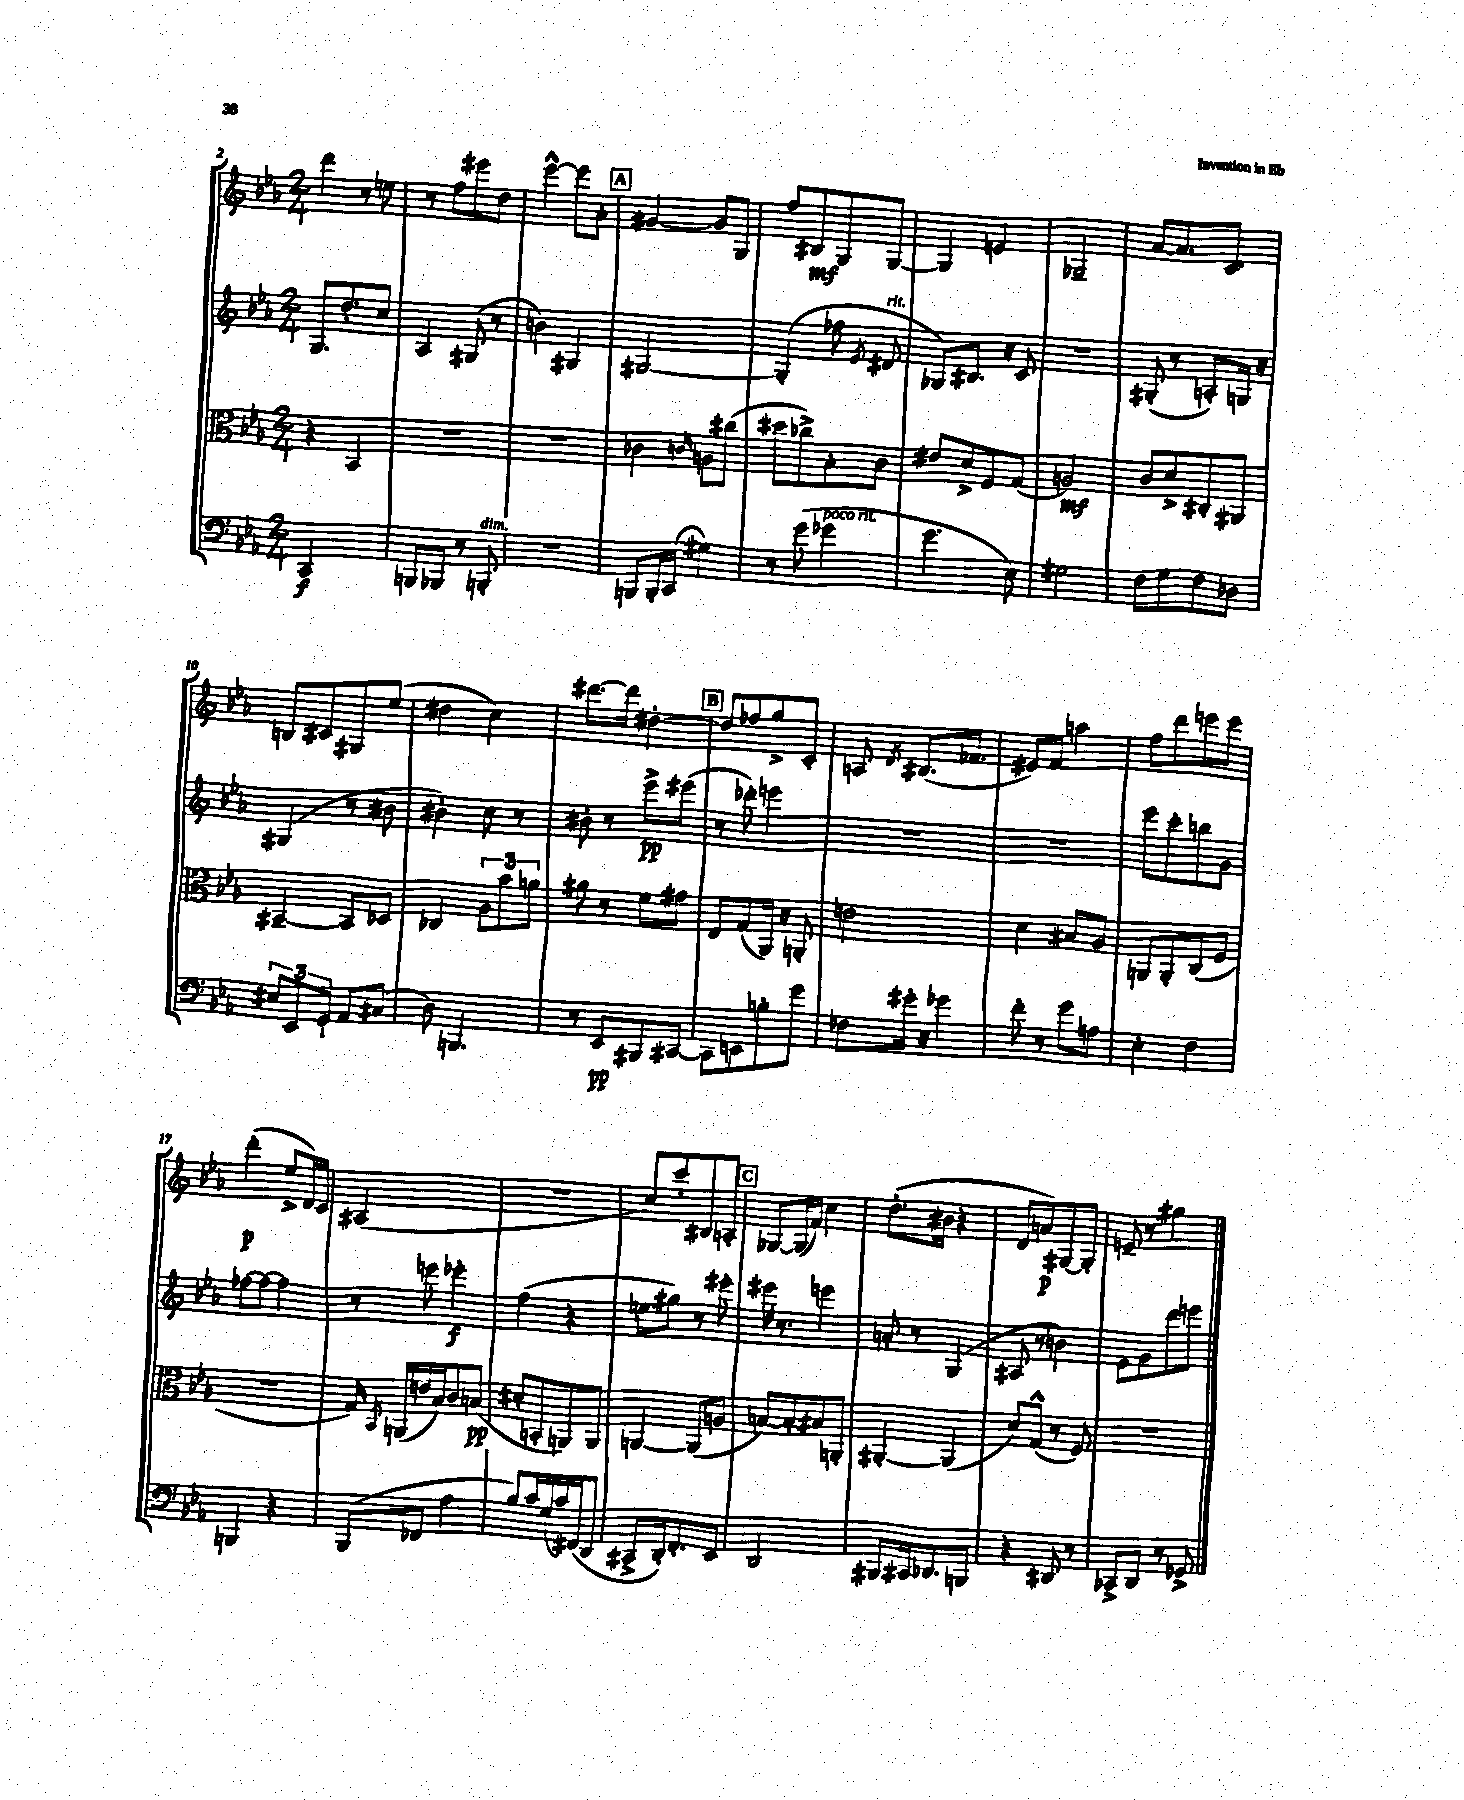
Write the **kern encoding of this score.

**kern	**kern	**kern	**kern
*staff4	*staff3	*staff2	*staff1
*clefF4	*clefC3	*clefG2	*clefG2
*k[b-e-a-]	*k[b-e-a-]	*k[b-e-a-]	*k[b-e-a-]
*M2/4	*M2/4	*M2/4	*M2/4
2CC	4r	8.G	4ddd
.	.	8.dd'	.
.	4BB-	.	8r
.	.	8cc	8ee
=	=	=	=
8BBB	2r	4A-	8r
8BBB-	.	.	8ff
8r	.	(8G#	8eee#
8BBB'	.	8r	8dd
=	=	=	=
2r	2r	4b)	[4eee-^^
.	.	4G#	8eee-]
.	.	.	8a-'
=	=	=	=
8BBB	4c-	[2G#	[4g#
16BBB'	.	.	.
(16CC	.	.	.
.	16qqc	.	.
4G#)	8A	.	8g#]
.	(8cc#	.	8G
=	=	=	=
8r	8dd#	(4G#']	8ff
(8g	8cc-^)	.	8B#
4g-	8B-'	8ff-	8G
.	.	8qe-	.
.	8c	8d#	[8G
=	=	=	=
4.g	8e#	8G-)	4G]
.	8d^	8.B#	.
.	8F	.	4e
.	.	16r	.
8E-)	(8G	8c	.
=	=	=	=
2G#	2A)	2r	2G-~
=	=	=	=
8F	8c	(8G#'	[8a-
8G	8d^	8r	8.a-]
8F	8C#'	8A')	.
.	.	.	8.c
8D-	8AA#	16G	.
.	.	16r	.
=	=	=	=
12E#	[4BB#~	(4G#	8B
12EE-	.	.	.
.	.	.	8c#
12GG`	.	.	.
8AA-	8BB#]	8r	8G#
(8C#	8D-	8b#	(8ee-
=	=	=	=
8D)	4C-	4b#')	4dd#
4.BBB	.	.	.
.	12A-	8cc	4cc)
.	12b-	.	.
.	.	8r	.
.	12a	.	.
=	=	=	=
8r	8a#	8b#'	[8.ddd#
8EE-	8r	8r	.
.	.	.	16ddd#]
8BBB#	8f	8eee-^	[4dd#'
[8CC#	8g#	(8eee#	.
=	=	=	=
8CC#]	8E-	8r	8dd#]
8EE	(8G	8ddd-')	8ff-
8B'	16AA-)	4eee	8gg^
.	16r	.	.
8g	8AA'	.	8c'
=	=	=	=
8F-	2e	2r	8A
.	.	.	8qd
16g#'	.	.	(8.B#
16r	.	.	.
4g-	.	.	.
.	.	.	8.f-
=	=	=	=
8f'	4d	2r	8e#)
8r	.	.	8f
8g	8B#	.	4aa
8A	8A-	.	.
=	=	=	=
4E-'	8AA	8eee-	8ff
.	8AA'	8ccc'	8ddd
4F	(8C	8bb	8eee
.	8F	8g	8eee
=	=	=	=
4BBB	2r	[8ff-	(4ddd'
.	.	8ff-_	.
4r	.	4ff-]	8ee-^
.	.	.	16d)
.	.	.	16c
=	=	=	=
(8BBB-	16G)	8r	(2A#
.	8qBB-	.	.
.	(16AA	.	.
8FF-	16e	8eee	.
.	16B-)	.	.
4A-	8c	4eee-'	.
.	(8B	.	.
=	=	=	=
8B-)	8d#'	(4ff	2r
16c	8BB'	.	.
(16G	.	.	.
16c)	8AA)	4r	.
(16FF#	.	.	.
8DD	8AA	.	.
=	=	=	=
8CC#^	[4AA	8ee	8cc)
16DD')	.	8gg#)	8ccc'
8.FF'	.	.	.
.	(8AA]	8r	8B#
8EE-	8A	8eee#'	8A'
=	=	=	=
2DD	[8B)	16eee#	[8G-
.	.	8.r	.
.	8B']	.	(16G-]
.	.	.	16f)
.	8B#	4eee	4cc
.	8AA'	.	.
=	=	=	=
8BBB#	[4AA#'	8a'	(8.dd'
16CC#	.	8r	.
8.DD-	.	.	16b#
.	(4AA#]	(4G	4r
8BBB	.	.	.
=	=	=	=
4r	8d)	8A#	8d
.	(8G^^	8r	8a)
8DD#	8r	4b)	[8G#
8r	8F)	.	8G#']
=	=	=	=
8CC-^	2r	8e-	8e~
8DD	.	8g	8r
8r	.	8ddd	4gg#
8GG-^	.	8eee	.
==	==	==	==
*-	*-	*-	*-
